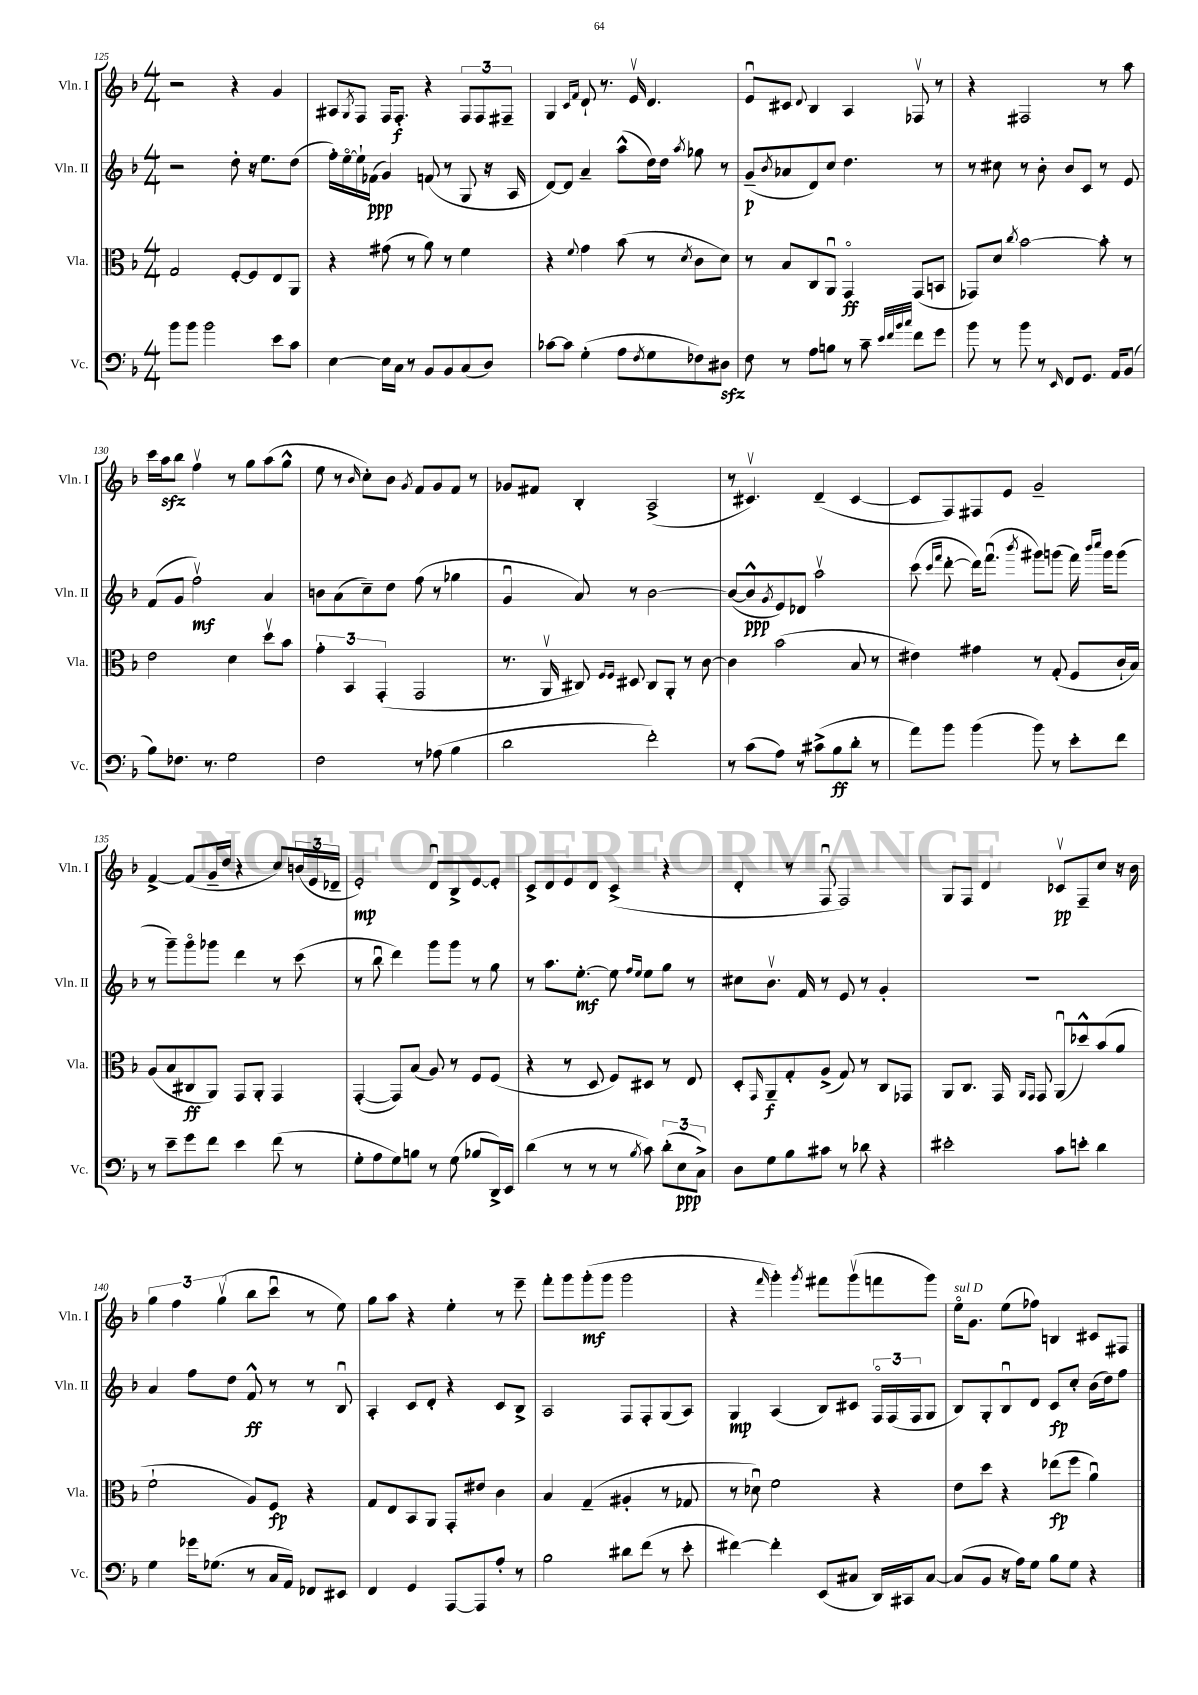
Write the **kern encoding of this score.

**kern	**kern	**kern	**kern
*staff4	*staff3	*staff2	*staff1
*clefF4	*clefC3	*clefG2	*clefG2
*k[b-]	*k[b-]	*k[b-]	*k[b-]
*M4/4	*M4/4	*M4/4	*M4/4
8b-	2G	2r	2r
8b-	.	.	.
2b-	.	.	.
.	[8F'	8dd'	4r
.	8F]	16r	.
.	.	8.ee	.
8e	8E	.	4g
8c	8AA	(8dd	.
=	=	=	=
[4E	4r	16ff')	8A#
.	.	[16eeo	.
.	.	.	8qG
.	.	16ee`]	8F
.	.	(16f-	.
16E]	(8g#	4g)	16F
16C	.	.	8.F'
8r	8r	.	.
8BB-	8a)	(8f	4r
8BB-	8r	8r	.
(8C	4f	8G	12F
.	.	.	12F
8D)	.	16r	.
.	.	.	12F#~
.	.	16A	.
=	=	=	=
[8c-	4r	[8d)	4G
8c-]	.	8d]	.
.	.	.	16qqc
.	8qqf	.	16qqf
(4G'	4g	4a~	8d`
.	.	.	8.r
8A	(8b-	(8aa^^	.
.	.	.	16ev
8qF	.	.	.
8G	8r	16dd)	4.d
.	.	16dd	.
.	8qd	8qaa	.
8F-)	8c	8gg-	.
8D#	8d)	8r	.
=	=	=	=
8F	8r	(8g~	8eu
.	.	8qb-	.
8r	8B-	8a-	8c#
.	.	.	8qqd
8A	8C	8d)	4B-
8B	8AAu	8cc	.
8r	4GGo	4.dd	4A
8c~	.	.	.
32qqe	.	.	.
32qqf	.	.	.
32qqb-	.	.	.
32qqcc	.	.	.
8f	(8GG	.	8F-v
8g	8BB	8r	8r
=	=	=	=
8b-	8GG-)	8r	4r
8r	8d	8cc#	.
.	8qcc	.	.
8b-	[2b-	8r	2F#
8r	.	8b-'	.
16qqEE	.	.	.
8FF	.	8b-	.
8.GG	.	8c	.
.	8b-']	8r	8r
16AA	.	.	.
(8BB-	8r	8e	8aa
=	=	=	=
8B-)	2e	(8f	16ccc
.	.	.	16aa
8.F-	.	8g	8bb-
.	.	2ffv)	4ffv
8.r	.	.	.
2G	4d	.	8r
.	.	.	8gg
.	8ddv	4a	(8aa
.	8b-	.	8gg^^
=	=	=	=
2F	6g'	8b	8ee
.	.	(8a	8r
.	6BB-	.	.
.	.	.	16qqb-
.	.	8cc~)	8cc')
.	(6GG'	.	.
.	.	8dd	8b-
.	.	.	8qg
8r	2GG	(8ff	8f
(8A-	.	8r	8g
4B-	.	4gg-	8f
.	.	.	8r
=	=	=	=
2d	8.r	4gu	8g-
.	.	.	8f#
.	16AAv	.	.
.	8C#)	8a)	4B-'
.	16qqF	.	.
.	16qqF	.	.
.	8D#	8r	.
2f')	8C#	[2b-	(2A^
.	8AA'	.	.
.	8r	.	.
.	[8c	.	.
=	=	=	=
8r	4c]	(8b-_	8r
(8c	.	8b-^^]	4.c#v)
.	.	8qg	.
8A)	(2b-	8e)	.
8r	.	8d-	.
(8c#^	.	2aav	(4d~
8B-	.	.	.
8d'	8B-	.	[4c#
8r	8r	.	.
=	=	=	=
8a)	4e#)	(8ccc	8c#]
.	.	16qqccc	.
.	.	16qqfff	.
8b-	.	[8ddd'	8F)
(4b-	4g#	16ddd])	8F#
.	.	(8.fffu	.
.	.	.	8e
.	.	8qbbb-	.
8b-)	8r	8ggg#)	2g~
8r	(8G'	(8ggg	.
8e'	8F	16fff)	.
.	.	16qqbbb-	.
.	.	16qqcccc	.
.	.	16ggg	.
8f	16c`	(8ggg	.
.	16B-)	.	.
=	=	=	=
8r	(8A	8r	[4f^
8e~	8B-	8ggg~)	.
8g	8C#	8gggo	(8f]
8f	8AA)	8ggg-	16g~
.	.	.	16dd
4e	8GG	4ddd	4r
.	8AA'	.	.
(8f	4GG	8r	8cc)
8r	.	(8ccc	(24b
.	.	.	24e
.	.	.	24d-~
=	=	=	=
8G'	([4GG'	8r	2e')
8A	.	8bb-u	.
8G)	8GG])	4ddd)	.
8B	(8B-	.	.
8r	8A)	8ggg	8du
(8G	8r	8ggg	8B-^
8B-	8F	8r	[8e
16DD^)	(8F	8gg	8e']
16EE	.	.	.
=	=	=	=
(4d	4r	8r	8c^
.	.	8.aa	8d
8r	8r	.	8e
.	.	[8.ee'	.
8r	8D	.	8d
8r	8F)	8ee]	(4c^
.	.	16qqff	.
8qB-	.	16qqee	.
8c)	8D#	8ee	.
(12d'	8r	8gg	4r
12E	.	.	.
.	8E	8r	.
12C^)	.	.	.
=	=	=	=
8D	8D'	8cc#	4d'
.	16qqGG	.	.
8G	8AA~	8.b-v	.
8B-	8G'	.	8r
.	.	16f	.
8c#	(8A^	8r	8Fu
8r	8G)	8e	2F)
8d-	8r	8r	.
4r	8C	4g'	.
.	8GG-	.	.
=	=	=	=
2e#'	8AA	1r	8G
.	8.C	.	8F
.	.	.	4d
.	16GG	.	.
.	16qqAA	.	.
.	16qqGG	.	.
.	8GG	.	.
8c	(8AAu	.	8c-v
8e'	8dd-^^)	.	8F~
4d	(8b-	.	8cc
.	8a	.	16r
.	.	.	16b-
=	=	=	=
4G	2f`	4a	6gg
.	.	.	6ff
16g-	.	8ff	.
(8.G-	.	.	.
.	.	.	(6ggv
.	.	8dd	.
8r	8A)	8f^^	8bb-
16C	8F	8r	8cccu
16AA)	.	.	.
8FF-	4r	8r	8r
8EE#	.	8B-u	8ee)
=	=	=	=
4FF	8G	4A'	8gg
.	8E	.	8aa
4GG	8BB-	8c	4r
.	8AA	8d'	.
[8AAA	8GG'	4r	4ee'
8AAA]	8e#	.	.
8A'	4c	8c	8r
8r	.	8B-^	8eee~
=	=	=	=
2B-	4B-	2A	8fff'
.	.	.	8ggg
.	(4G~	.	(8ggg'
.	.	.	8ggg
8d#	4A#'	8F	2ggg
(8f	.	8F'	.
8r	8r	(8G	.
8e'	8G-	8A)	.
=	=	=	=
[4f#)	8r	4G	4r
.	8d-u)	.	.
.	.	.	16qqfff
4f#']	2f	(4A	4ggg')
.	.	.	8qggg
(8EE	.	8B-)	8fff#
8C#	.	8c#	(8gggv
16DD)	4r	24Fo	8fff
.	.	(24F	.
16CC#	.	.	.
.	.	24F	.
[8C#	.	8G	8ggg)
=	=	=	=
(8C#]	8e	8B-)	16eeo
.	.	.	8.g
8BB-	8dd	8G'	.
16r	4r	8B-u	(8ee
16A)	.	.	.
8G	.	8d	8ff-)
8B-	(8ee-	8c	4B
8G	8ff	8cc'	.
4r	4au)	(16b-	8c#
.	.	16dd)	.
.	.	8ff	8F#
==	==	==	==
*-	*-	*-	*-
